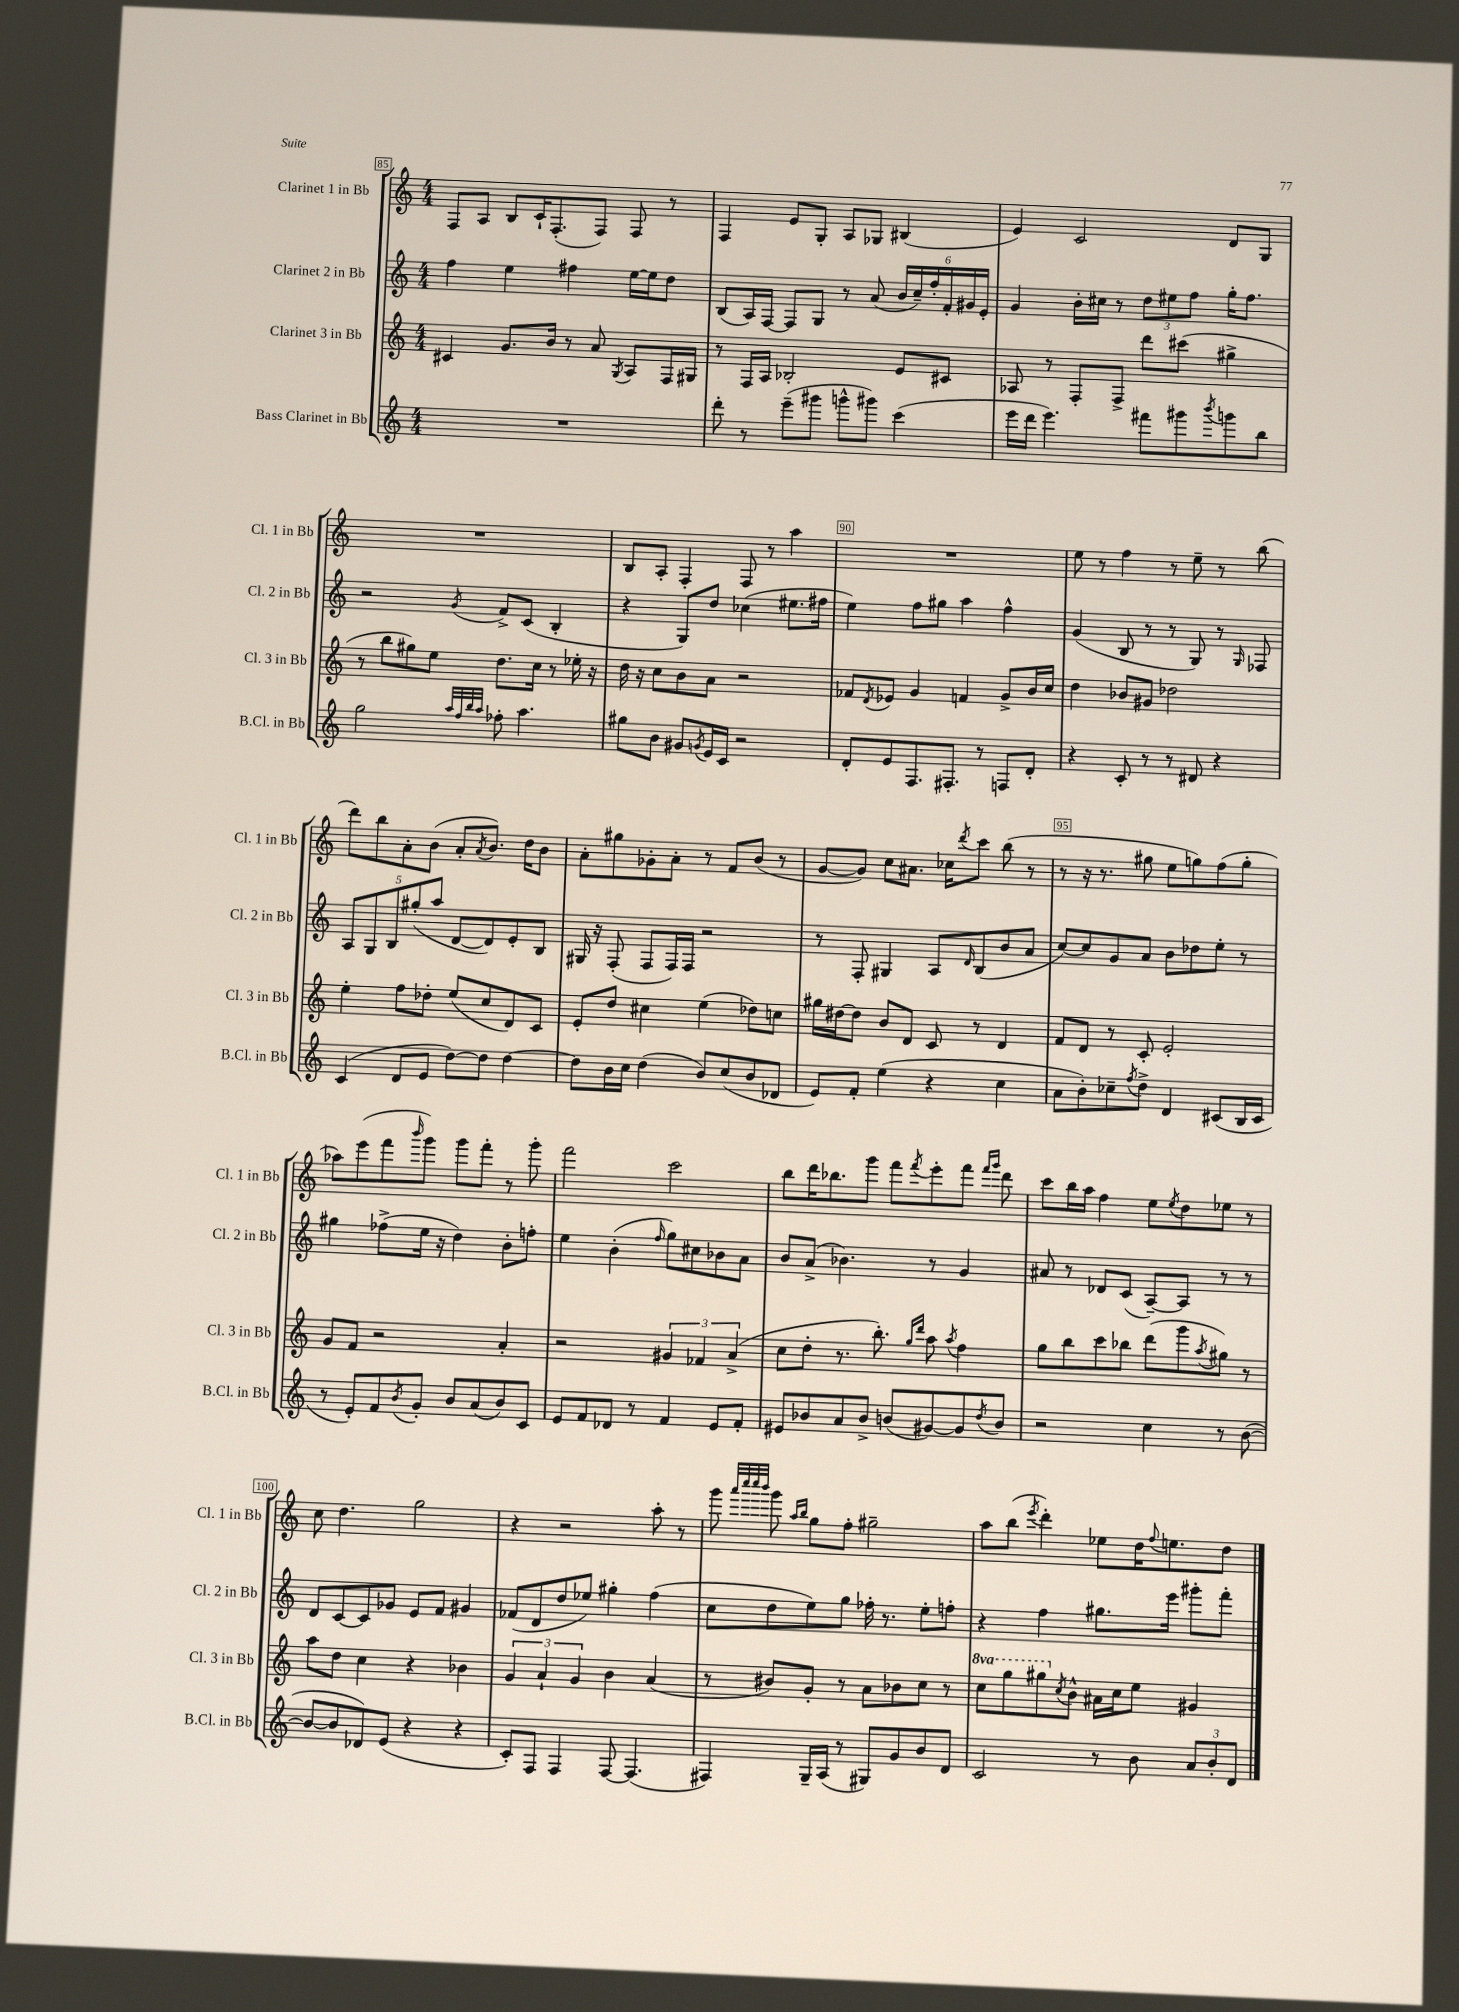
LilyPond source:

<<
\new StaffGroup <<
\new Staff = "s0" \with { instrumentName = "Clarinet 1 in Bb" shortInstrumentName = "Cl. 1 in Bb" } {
    \clef treble \key c \major \numericTimeSignature \time 4/4
    f8 a8 b8 c'16-! f8.-.( f8) f8 r8 |
    f4 e'8 g8-. a8 ges8 bis4( |
    e'4) c'2 d'8 g8 |
    R1 |
    b8 a8-. f4-. f8 r8 a''4 |
    R1 |
    e''8 r8 f''4 r8 e''8-- r8 b''8( |
    d'''8) b''8 a'8-. b'8( a'8-. \acciaccatura { a'8 } b'8.) d''16 b'8 |
    a'8-. gis''8 ges'8-. a'8-. r8 f'8 b'8( r8 |
    g'8~ g'8) c''8 ais'8. ces''16 \acciaccatura { d'''8 } c'''8 b''8( r8 |
    r8 r16 r8. gis''8 e''8 g''8) f''8( g''8-. |
    aes''8) e'''8( f'''8 \grace { b'''16 } g'''8) g'''8 f'''8-. r8 g'''8-. |
    f'''2 c'''2 |
    b''8 d'''16 bes''8. g'''8 f'''8 \acciaccatura { f'''8 } e'''8-. f'''8 \grace { f'''16 g'''16 } d'''8 |
    c'''8 b''16 a''16 f''4 e''8 \acciaccatura { e''8 } d''8 ees''8 r8 |
    c''8 d''4. g''2 |
    r4 r2 a''8-. r8 |
    g'''8 \grace { a'''32 c''''32 c''''32 b'''32 } g'''8 \grace { a''16 b''16 } g''8 f''8-. gis''2-- |
    a''8 b''8( \acciaccatura { e'''8 } d'''4-.) ees''8 d''16 \appoggiatura { f''8 } e''8. d''8 \bar "|." |
}
\new Staff = "s1" \with { instrumentName = "Clarinet 2 in Bb" shortInstrumentName = "Cl. 2 in Bb" } {
    \clef treble \key c \major \numericTimeSignature \time 4/4
    f''4 e''4 fis''4 e''16~ e''16 d''8 |
    b8( a16) f16~ f8 g8 r8 a'8( \tuplet 6/4 { b'16 c''16--) f''16-. f'16-. gis'16 e'16-. } |
    g'4 b'16-. cis''16 r8 \tuplet 3/2 { d''8 eis''8 f''8 } g''16-. f''8. |
    r2 \acciaccatura { g'8 } f'8-> c'8( b4-. |
    r4 g8) d''8 ces''4( eis''8. fis''16 |
    e''4) f''8 gis''8 a''4 f''4-^ |
    g'4( b8 r8 r8 g8) r8 \grace { g16 } fes8 |
    \tuplet 5/4 { a8 g8 b8 gis''8-.( a''8 } d'8~ d'8) e'8-. b8 |
    gis16 r16 f8-.( f8 f16) f16 r2 |
    r8 f8-. gis4 a8 \grace { d'16 } b8( b'8 a'8 |
    c''8~) c''8 g'8 a'8 b'8 des''8 e''8-. r8 |
    gis''4 fes''8->( e''16 r16 d''4) b'8-. f''8-. |
    e''4 b'4-.( \grace { f''16 } g''8) cis''8 bes'8 a'8 |
    b'8 a'8->( bes'4.) r8 g'4 |
    ais'8 r8 des'8 c'8( a8~--) a8 r8 r8 |
    d'8 c'8~ c'8 ges'8 e'8 f'8 gis'4 |
    fes'8( d'8 d''8 ees''8) gis''4-. f''4( |
    c''8 d''8 e''8) g''8 fes''16-. r8. e''8-. f''8-. |
    r4 f''4 gis''8. e'''16 gis'''8-. f'''8-. \bar "|." |
}
\new Staff = "s2" \with { instrumentName = "Clarinet 3 in Bb" shortInstrumentName = "Cl. 3 in Bb" } {
    \clef treble \key c \major \numericTimeSignature \time 4/4 \set Staff.ottavationMarkups = #ottavation-simple-ordinals
    cis'4 g'8. b'16 r8 a'8 \acciaccatura { g8 } a8 f16 gis16 |
    r8 f16 a16 bes2-. e'8 cis'8 |
    aes8 r8 f8-. f8-> d'''8 cis'''8( gis''4-> |
    r8 b''8 gis''8) e''8 d''8. c''16 r8 ees''16-. r16 |
    d''16 r16 c''8 b'8 a'8 r2 |
    fes'8 \acciaccatura { d'8 } ees'8 g'4 f'4 g'8-> b'16 c''16 |
    d''4 bes'8 gis'8 des''2 |
    e''4-. f''8 des''8-. e''8( c''8 d'8) c'8 |
    e'8-. d''8 cis''4 e''4( des''8) c''8 |
    gis''16 dis''16~ dis''8 b'8 d'8 c'8 r8 d'4 |
    f'8 d'8 r8 c'8-. e'2-. |
    g'8 f'8 r2 a'4-. |
    r2 \tuplet 3/2 { gis'4 fes'4 a'4->( } |
    c''8 d''8-. r8. b''8.-.) \grace { g''16 d'''16 } a''8 \acciaccatura { a''8 } f''4 |
    g''8 b''8 c'''8 bes''8 d'''8( g'''8 \acciaccatura { a''8 } gis''8) r8 |
    a''8 d''8 c''4 r4 bes'4 |
    \tuplet 3/2 { g'4 a'4-! g'4 } b'4 a'4( |
    r8 bis'8) g'8-. r8 a'8 bes'8 c''8 r8 |
    \ottava #1 c'''8 g'''8 gis'''8 \ottava #0 \acciaccatura { c''8 } b'8-^ ais'16 c''16 e''8 gis'4 \bar "|." |
}
\new Staff = "s3" \with { instrumentName = "Bass Clarinet in Bb" shortInstrumentName = "B.Cl. in Bb" } {
    \clef treble \key c \major \numericTimeSignature \time 4/4
    R1 |
    d'''8-. r8 e'''8--( gis'''8 g'''8-^ gis'''8) c'''4( |
    e'''16 d'''16 e'''4.) fis'''8 gis'''8 \acciaccatura { b'''8 } g'''8 b''8 |
    g''2 \grace { a''32 f''32 b''32 a''32 } fes''8-. a''4. |
    gis''8 b'8 gis'8 \acciaccatura { g'8 } e'16 c'16 r2 |
    d'8-. e'8 f8. fis8.-. r8 f8 d'8-. |
    r4 c'8-. r8 r8 dis'8 r4 |
    c'4( d'8 e'8 d''8~) d''8 d''4~ |
    d''8 b'16 c''16 d''4( b'8) c''8( b'8 des'8 |
    e'8) f'8-. e''4( r4 c''4 |
    a'8 b'8-.) ces''8-- \acciaccatura { f''8 } d''8-> d'4 cis'8( b16 cis'16 |
    r8 e'8-.) f'8 \acciaccatura { b'8 } g'8-. b'8 a'8( b'8) c'8 |
    e'8 f'8 des'8 r8 f'4 e'8 f'8-. |
    eis'8 bes'8 a'8 bes'8-> b'8( gis'8~) gis'8 \acciaccatura { d''8 } b'8 |
    r2 c''4 r8 b'8~( |
    b'8~ b'8 des'8) e'8( r4 r4 |
    c'8-.) f8 f4 f8~ f4.( |
    fis4) g16-- a16( r8 gis8) g'8 b'8 d'8 |
    c'2 r8 b'8 \tuplet 3/2 { a'8 b'8-. d'8 } \bar "|." |
}
>>
>>
\layout { \context { \Score currentBarNumber = #85 \override BarNumber.break-visibility = ##(#f #t #t) barNumberVisibility = #(every-nth-bar-number-visible 5) \override BarNumber.stencil = #(make-stencil-boxer 0.1 0.3 ly:text-interface::print) } }
